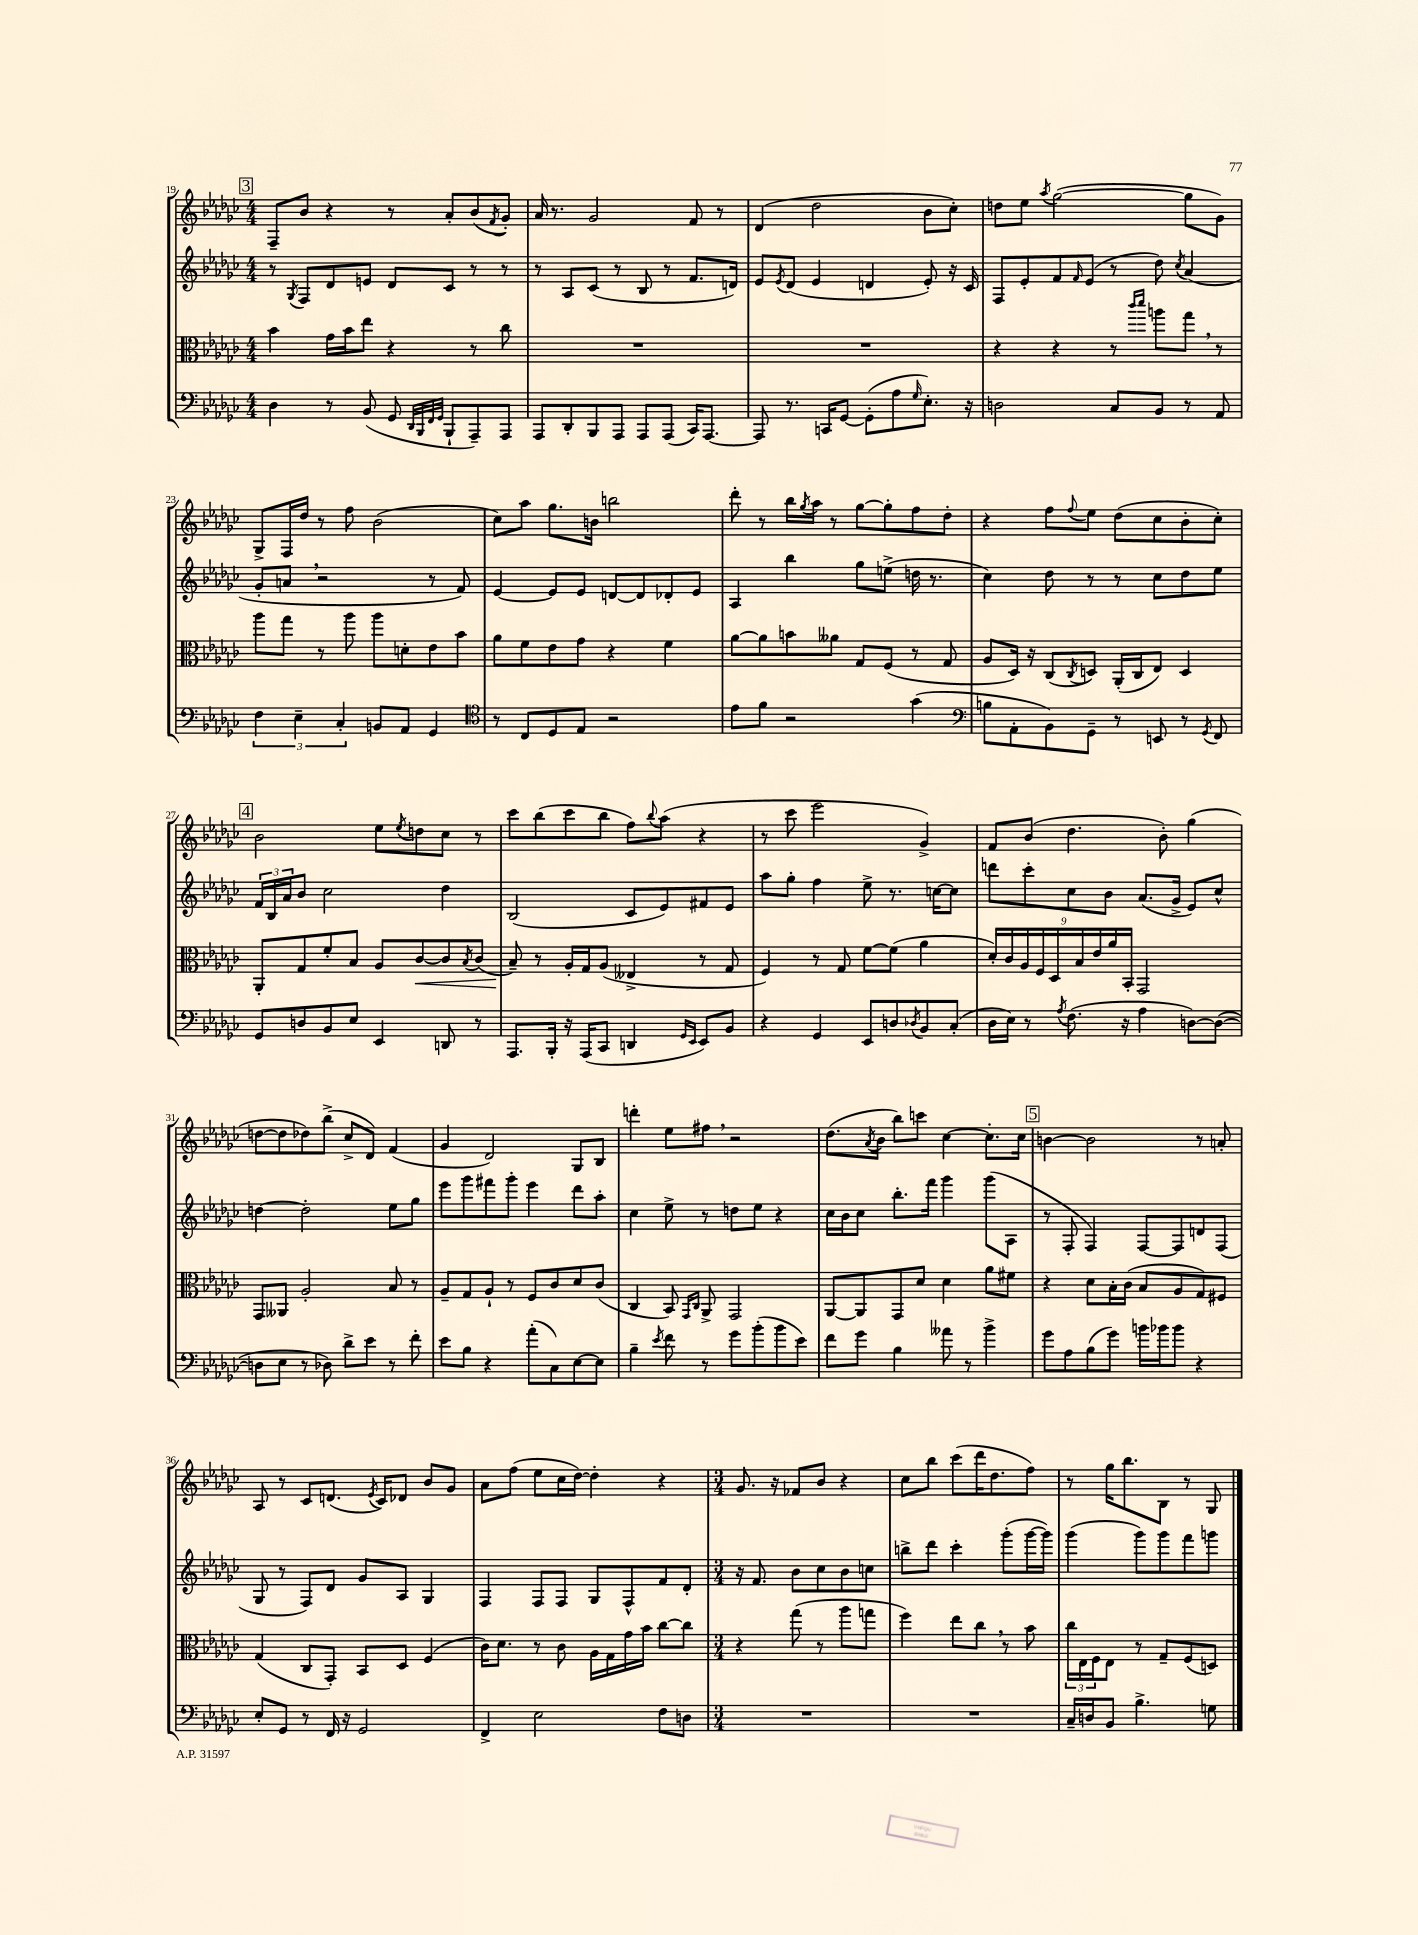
<<
\new StaffGroup <<
\new Staff = "s0" {
    \clef treble \key ges \major \numericTimeSignature \time 4/4
    \mark \markup { \box "3" } f8-- bes'8 r4 r8 aes'8-. bes'8( \acciaccatura { f'8 } ges'8-.) |
    aes'16 r8. ges'2 f'8 r8 |
    des'4( des''2 bes'8 ces''8-.) |
    d''8 ees''8 \acciaccatura { aes''8 } ges''2~( ges''8 ges'8) |
    ges8-> f16 des''16 r8 f''8 bes'2( |
    ces''8) aes''8 ges''8. b'16 b''2 |
    des'''8-. r8 bes''16 \acciaccatura { ges''8 } aes''16 r8 ges''8~ ges''8-. f''8 des''8-. |
    r4 f''8 \appoggiatura { f''8 } ees''8 des''8( ces''8 bes'8-. ces''8-.) |
    \mark \markup { \box "4" } bes'2 ees''8 \acciaccatura { ees''8 } d''8 ces''8 r8 |
    ces'''8 bes''8( ces'''8 bes''8 f''8) \appoggiatura { bes''8 } aes''8( r4 |
    r8 ces'''8 ees'''2 ges'4->) |
    f'8 bes'8( des''4. bes'8-.) ges''4( |
    d''8~ d''8 des''8) bes''8->( ces''8-> des'8) f'4( |
    ges'4 des'2) ges8 bes8 |
    d'''4-. ees''8 fis''8 \breathe r2 |
    des''8.( \acciaccatura { aes'8 } bes'16 bes''8) c'''8 ces''4~ ces''8.-. ces''16 |
    \mark \markup { \box "5" } b'4~ b'2 r8 a'8-. |
    aes8 r8 ces'8 d'8.( \acciaccatura { ees'8 } ces'16) des'8 bes'8 ges'8 |
    aes'8 f''8( ees''8 ces''16 des''16~) des''4-. r4 |
    \numericTimeSignature \time 3/4 ges'8. r16 fes'8 bes'8 r4 |
    ces''8 bes''8 ces'''8( des'''16 des''8. f''8) |
    r8 ges''16 bes''8. bes8 r8 ges8 \bar "|." |
}
\new Staff = "s1" {
    \clef treble \key ges \major \numericTimeSignature \time 4/4
    \mark \markup { \box "3" } r8 \acciaccatura { ges8 } f8 des'8 e'8 des'8 ces'8 r8 r8 |
    r8 aes8 ces'8( r8 bes8 r8 f'8. d'16) |
    ees'8 \acciaccatura { ees'8 } des'8( ees'4 d'4 ees'8-.) r16 ces'16 |
    f8 ees'8-. f'8 \grace { f'16 } ees'8( r8 des''8) \acciaccatura { ces''8 } aes'4( |
    ges'8-. a'8 \breathe r2 r8 f'8) |
    ees'4~ ees'8 ees'8 d'8~ d'8 des'8-. ees'8 |
    aes4 bes''4 ges''8 e''8->( d''16 r8. |
    ces''4) des''8 r8 r8 ces''8 des''8 ees''8 |
    \mark \markup { \box "4" } \tuplet 3/2 { f'16 bes16 aes'16 } bes'8 ces''2 des''4 |
    bes2( ces'8 ees'8) fis'8 ees'8 |
    aes''8 ges''8-. f''4 ees''8-> r8. c''16~ c''8 |
    d'''8 ces'''8-. ces''8 bes'8 aes'8.( ges'16-> ees'8) ces''8-^ |
    d''4~ d''2-. ees''8 ges''8 |
    ees'''8 ges'''8 fis'''8 ges'''8-. ees'''4 des'''8 aes''8-. |
    ces''4 ees''8-> r8 d''8 ees''8 r4 |
    ces''16 bes'16 ces''8 bes''8.-. f'''16 ges'''4 ges'''8( aes8 |
    \mark \markup { \box "5" } r8 f8-. f4) f8~ f8 d'8 f8( |
    ges8 r8 f8) des'8 ges'8 aes8 ges4 |
    f4 f8 f8 ges8 f8-^ f'8 des'8-. |
    \numericTimeSignature \time 3/4 r16 f'8. bes'8 ces''8 bes'8 c''8 |
    b''8-> des'''8 ces'''4-. ges'''8-.( ges'''16~ ges'''16) |
    ges'''4( ges'''8) ges'''8 f'''8 g'''8 \bar "|." |
}
\new Staff = "s2" {
    \clef alto \key ges \major \numericTimeSignature \time 4/4
    \mark \markup { \box "3" } bes'4 ges'16 bes'16 ees''8 r4 r8 ces''8 |
    R1 |
    R1 |
    r4 r4 r8 \grace { ces'''16 des'''16 } a''8 ges''8 \breathe r8 |
    aes''8 ges''8 r8 aes''8 aes''8 d'8-. ees'8 bes'8 |
    aes'8 f'8 ees'8 ges'8 r4 f'4 |
    aes'8~ aes'8 b'8 aeses'8 ges8 f8( r8 ges8 |
    aes8 des16) r16 ces8( \acciaccatura { ces8 } d8) aes,16-.( ces16 ees8) d4 |
    \mark \markup { \box "4" } aes,8-. ges8 f'8-. bes8 aes8 ces'8~\< ces'8 \acciaccatura { bes8 } ces'8( |
    bes8--\!) r8 aes16-. ges16 aes8( eeses4-> r8 ges8 |
    f4) r8 ges8 f'8~ f'8( aes'4 |
    \tuplet 9/8 { des'16-.) ces'16 aes16 f16 des16 bes16 ees'16 aes'16 bes,16-. } ges,2 |
    ges,8 aeses,8 aes2-. bes8 r8 |
    aes8-- ges8 aes8-! r8 f8 ces'8 des'8 ces'8( |
    ces4 bes,8) \grace { ges,16 ces16 } aes,8-> ges,2 |
    aes,8~ aes,8 ges,8 des'8 des'4 aes'8 fis'8 |
    \mark \markup { \box "5" } r4 des'8 bes16-. ces'16( bes8 aes8 ges8) fis8 |
    ges4( ces8 ges,8-.) bes,8 des8 f4( |
    ces'16) des'8. r8 ces'8 aes16 ges16 ges'16 bes'16 ces''8~ ces''8 |
    \numericTimeSignature \time 3/4 r4 ges''8( r8 aes''8 g''8 |
    f''4) ees''8 ces''8 \breathe r8 bes'8 |
    \tuplet 3/2 { ces''16 ees16 f16 } ees8 r8 ges8-- f8( d8) \bar "|." |
}
\new Staff = "s3" {
    \clef bass \key ges \major \numericTimeSignature \time 4/4
    \mark \markup { \box "3" } des4 r8 bes,8( ges,8 \grace { des,32 bes,,32 f,32 ges,32 } bes,,8-! aes,,8--) aes,,8 |
    aes,,8 des,8-. bes,,8 aes,,8 aes,,8 aes,,8( ces,16) aes,,8.~ |
    aes,,8 r8. c,16 ges,8~ ges,8-.( aes8 \grace { ges16 } ees8.-.) r16 |
    d2 ces8 bes,8 r8 aes,8 |
    \tuplet 3/2 { f4 ees4-- ces4-. } b,8 aes,8 ges,4 |
    \clef tenor r8 ces8 des8 ees8 r2 |
    ees'8 f'8 r2 ges'4( |
    \clef bass b8 aes,8-. bes,8) ges,8-- r8 e,8 r8 \acciaccatura { ges,8 } f,8 |
    \mark \markup { \box "4" } ges,8 d8 bes,8 ees8 ees,4 d,8 r8 |
    aes,,8. bes,,16-. r16 aes,,16( ces,8 d,4 \grace { ges,16 ees,16 } ees,8) bes,8 |
    r4 ges,4 ees,8 d8 \acciaccatura { des8 } bes,8 ces8-.( |
    des16 ees16) r8 \acciaccatura { aes8 } f8.( r16 aes4 d8~) d8~( |
    d8 ees8 r8 des8) des'8-> ees'8 r8 f'8-. |
    ees'8 bes8 r4 aes'8-.( ces8) ees8~ ees8 |
    bes4-- \acciaccatura { ees'8 } f'8 r8 ges'8 bes'8-.( bes'8 ees'8) |
    f'8 ges'8 bes4 aeses'8 r8 bes'4-> |
    \mark \markup { \box "5" } ges'8 aes8 bes8( ges'8) b'16 bes'16 bes'8 r4 |
    ees8-. ges,8 r8 f,16 r16 ges,2 |
    f,4-> ees2 f8 d8 |
    \numericTimeSignature \time 3/4 R2. |
    R2. |
    ces16-- d16 bes,8 bes4.-> g8 \bar "|." |
}
>>
>>
\layout { \context { \Score currentBarNumber = #19 } }
